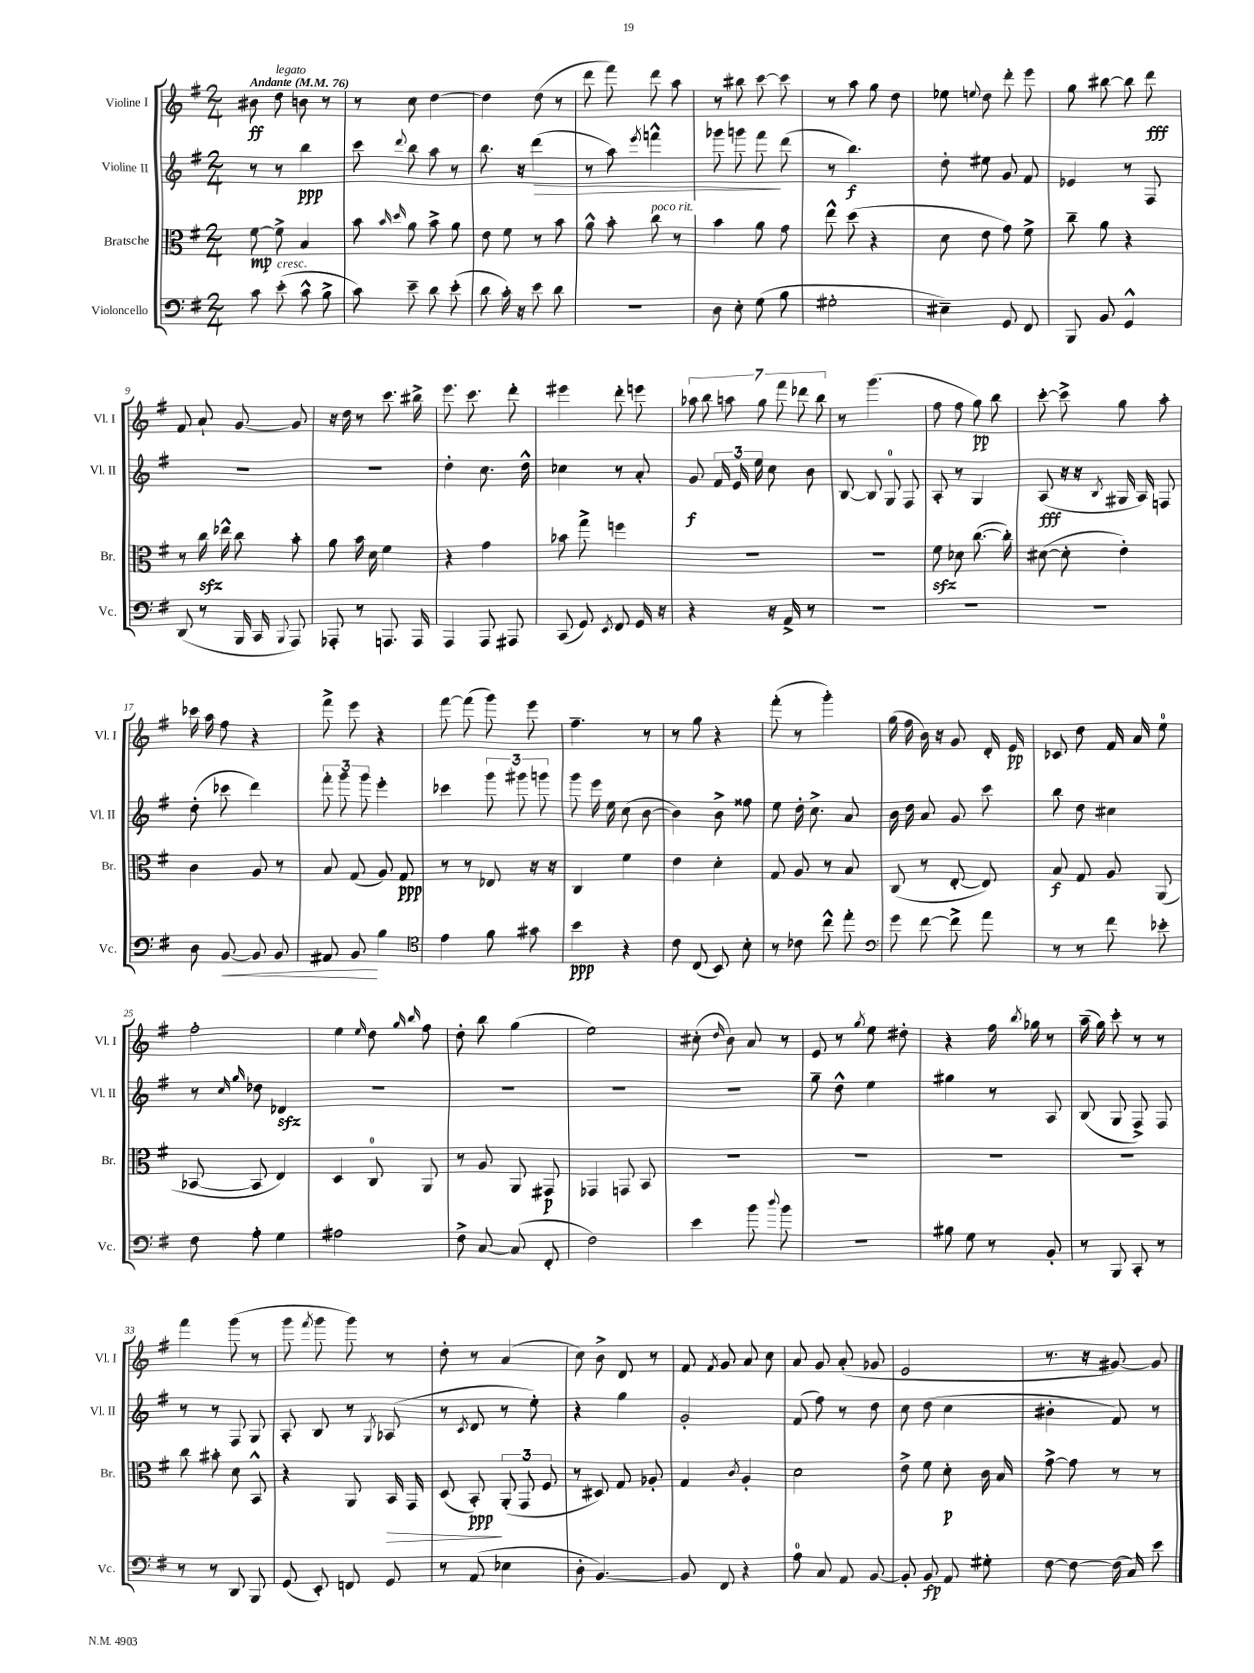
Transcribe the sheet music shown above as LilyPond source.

<<
\new StaffGroup <<
\new Staff = "s0" \with { instrumentName = "Violine I" shortInstrumentName = "Vl. I" } {
    \clef treble \key g \major \numericTimeSignature \time 2/4 \tempo "Andante" 4 = 76
    \autoBeamOff bis'8\ff d''8^\markup { \italic "legato" } b'8 r8 |
    r8 c''8 d''4~ |
    d''4 d''8( r8 |
    d'''8 fis'''8) d'''8 a''8 |
    r8 bis''8 c'''8~ c'''8 |
    r8 a''8 g''8 d''8 |
    ees''8 \appoggiatura { e''8 } d''8 d'''8-. e'''8 |
    g''8 bis''8~ bis''8 d'''8\fff |
    fis'8 a'8-! g'8~ g'8 |
    r16 d''16 r8 c'''8. bis''16-> |
    e'''8. c'''8. d'''8-. |
    eis'''4 d'''8-. e'''8 |
    \tuplet 7/4 { aes''8 b''8 a''8 g''8 fis'''8 des'''8 b''8 } |
    r8 g'''4.( |
    fis''8 fis''8 g''8\pp) b''8 |
    c'''8~-. c'''8-> g''8 a''8-. |
    ces'''16 a''16 fis''8 r4 |
    fis'''8-> e'''8 r4 |
    fis'''8~ fis'''8( g'''8) e'''8 |
    fis''4.-- r8 |
    r8 g''8 r4 |
    fis'''8-.( r8 g'''4-.) |
    g''16( fis''16 b'16) r16 g'8 d'16-. e'16\pp |
    ces'8 d''8 fis'16 a'16 e''8-0 |
    fis''2-. |
    e''4 \grace { e''16 } d''8 \grace { g''16 b''16 } fis''8 |
    d''8-. b''8 g''4( |
    e''2) |
    cis''8-.( \grace { d''16 } b'8) a'8 r8 |
    e'8 r8 \acciaccatura { g''8 } e''8 dis''8-. |
    r4 fis''16 \acciaccatura { b''8 } ges''16 r8 |
    a''16--( g''16) c'''8-. r8 r8 |
    fis'''4 g'''8( r8 |
    g'''8 \acciaccatura { fis'''8 } g'''8 g'''8) r8 |
    d''8-. r8 a'4( |
    c''8) b'8-> d'8 r8 |
    fis'8 \acciaccatura { fis'8 } g'8 a'8 c''8 |
    a'8 g'8 a'8-.( ges'8 |
    e'2 |
    r8. r16 gis'8~) gis'8 \bar "|." |
}
\new Staff = "s1" \with { instrumentName = "Violine II" shortInstrumentName = "Vl. II" } {
    \clef treble \key g \major \numericTimeSignature \time 2/4
    \autoBeamOff r8 r8 b''4\ppp |
    c'''8 \appoggiatura { d'''8 } b''8 a''8 r8 |
    b''8. r16 d'''4\>( |
    r8 a''8) \acciaccatura { e'''8 } f'''4-^ |
    ges'''8 g'''8 fis'''8\! d'''8( |
    r8 b''4.\f) |
    d''8-. eis''8 g'8 fis'8 |
    ees'4 r8 fis8 |
    R2 |
    R2 |
    d''4-. c''8. d''16-^ |
    ces''4 r8 a'8-. |
    g'8\f \tuplet 3/2 { fis'16 e'16 e''16 } c''8 b'8 |
    b8~ b8 g8-0 fis8 |
    a8-. r8 g4 |
    a8\fff( r16 r16 \acciaccatura { b8 } gis16 a16) f8 |
    d''8-.( ces'''8 d'''4) |
    \tuplet 3/2 { fis'''8-. g'''8 g'''8 } e'''4-. |
    ces'''4 \tuplet 3/2 { g'''8 gis'''8 g'''8 } |
    g'''8 e'''16 e''16 c''8( b'8~ |
    b'4) b'8-> fisis''8 |
    e''8 d''16-. c''8.-> a'8 |
    b'16 d''16 a'8 g'8 c'''8 |
    b''8 d''8 cis''4 |
    r8 \grace { c''16 g''16 } des''8 des'4\sfz |
    R2 |
    R2 |
    R2 |
    R2 |
    g''8-- d''8-^ e''4 |
    gis''4 r8 a8 |
    b8( g8 fis8->) fis8 |
    r8 r8 fis8 g8 |
    a8-. b8 r8 \acciaccatura { g8 } aes8( |
    r8 \acciaccatura { c'8 } d'8 r8 e''8-.) |
    r4 g''4 |
    g'2-. |
    fis'8( fis''8) r8 d''8 |
    c''8 d''8( c''4 |
    bis'4-. fis'8) r8 \bar "|." |
}
\new Staff = "s2" \with { instrumentName = "Bratsche" shortInstrumentName = "Br." } {
    \clef alto \key g \major \numericTimeSignature \time 2/4
    \autoBeamOff fis'8~\mp fis'8-> b4 |
    b'8 \grace { b'16 d''16 } a'8 b'8-> a'8 |
    e'8 fis'8 r8 b'8 |
    a'8-^ b'8-. c''8^\markup { \italic "poco rit." } r8 |
    b'4 a'8 g'8 |
    e''8-^ d''8( r4 |
    d'8 e'8 g'8) fis'8-> |
    c''8-- a'8 r4 |
    r8 c''16\sfz ees''16-^ c''8 b'8-. |
    a'8 b'16 d'16 fis'4 |
    r4 g'4 |
    bes'8 g''8-> f''4 |
    R2 |
    r2 |
    fis'8\sfz des'8 c''8.~( c''16-.) |
    dis'8~( dis'8-. e'4-.) |
    c'4 a8 r8 |
    b8 g8( a8) g8\ppp |
    r8 r8 ees8 r16 r16 |
    c4 fis'4 |
    e'4 d'4-. |
    g8 a8 r8 b8 |
    c8( r8 e8~-. e8) |
    b8\f g8 a8 a,8( |
    bes,8~ bes,8 e4) |
    d4 c8-0 a,8 |
    r8 a8 a,8 gis,8\p |
    ges,4 g,8 b,8 |
    R2 |
    R2 |
    R2 |
    R2 |
    c''8 bis'8-. d'8 b,8-^ |
    r4 a,8 b,16\> g,16 |
    d8( b,8-.\ppp\!) \tuplet 3/2 { a,8-.( g,8 fis8 } |
    r8 dis8) g8 aes8-. |
    g4 \acciaccatura { c'8 } a4-. |
    d'2 |
    e'8-> fis'8 d'8-.\p c'16 b16 |
    g'8~-> g'8 r8 r8 \bar "|." |
}
\new Staff = "s3" \with { instrumentName = "Violoncello" shortInstrumentName = "Vc." } {
    \clef bass \key g \major \numericTimeSignature \time 2/4
    \autoBeamOff c'8 e'8-.^\markup { \italic "cresc." }( c'8-^ b8-> |
    c'8) e'8-- d'8 e'8-.( |
    d'8 c'16-.) r16 e'8 d'8 |
    r2 |
    d8 e8-. g8( b8 |
    gis2-. |
    eis4--) g,8 fis,8 |
    b,,8 b,8 g,4-^ |
    d,8( r8 b,,16 c,16 \appoggiatura { b,,8 } a,,8) |
    aes,,8-. r8 a,,8. a,,16 |
    a,,4 a,,8 ais,,8 |
    c,8( g,8) \acciaccatura { e,8 } fis,8 g,16 r16 |
    r4 r16 a,16-> r8 |
    R2 |
    R2 |
    R2 |
    d8 b,8~\< b,8 b,8 |
    ais,8 b,8\! b4 |
    \clef tenor e'4 fis'8 gis'8 |
    b'4\ppp r4 |
    c'8 c8( b,8) b8-. |
    r8 ces'8 c''8-^ e''8-. |
    \clef bass g'8 fis'8~ fis'8-> a'8 |
    r8 r8 fis'8 ees'8-. |
    fis8 a8-. g4 |
    ais2 |
    fis8-> c8~ c8( fis,8-. |
    fis2) |
    e'4 b'8 \appoggiatura { d''8 } b'8 |
    R2 |
    bis8 g8 r8 b,8-. |
    r8 b,,8 c,8-. r8 |
    r8 r8 d,8 b,,8 |
    g,8( e,8-.) f,8 g,8 |
    r8 a,8( ees4 |
    d8-. b,4.~) |
    b,8 fis,8 r4 |
    a8-0 c8 a,8 b,8~ |
    b,8-. b,8\fp a,8 gis8-. |
    fis8~ fis8~ fis16( c16) e'8 \bar "|." |
}
>>
>>
